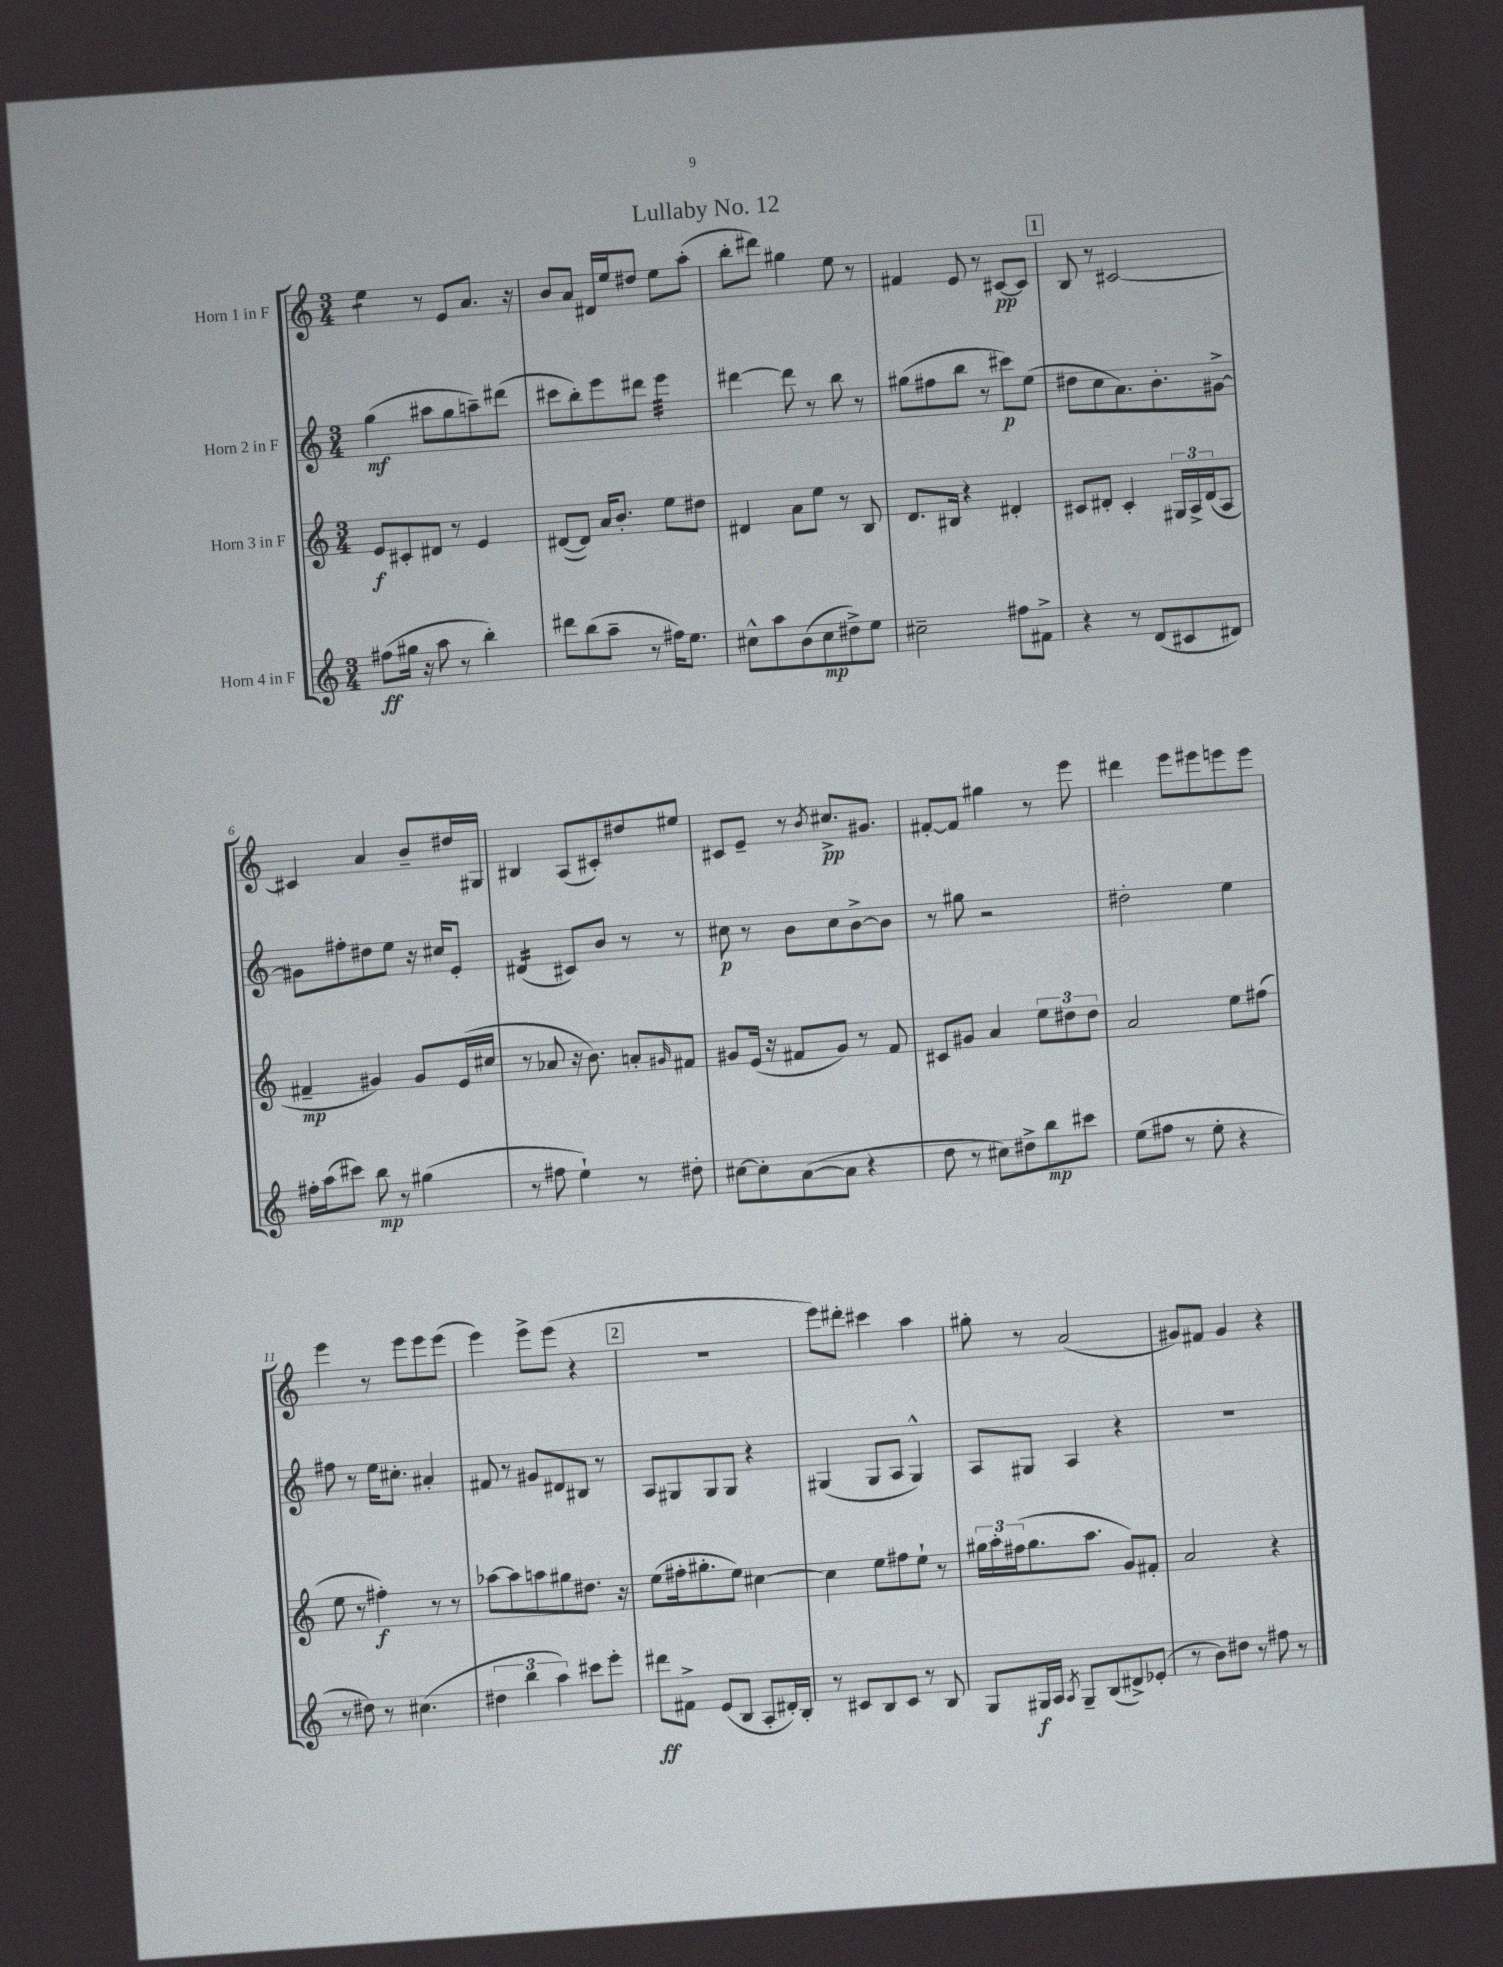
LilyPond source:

\header { title = "Lullaby No. 12" }
<<
\new StaffGroup <<
\new Staff = "s0" \with { instrumentName = "Horn 1 in F" } {
    \clef treble \key c \major \numericTimeSignature \time 3/4
    e''4:8 r8 e'8 a'8. r16 |
    b'8 a'8 dis'16 e''16 dis''8 e''8 a''8-.( |
    b''8-. dis'''8) gis''4 e''8 r8 |
    fis'4 e'8 r8 cis'8~\pp cis'8 |
    \mark \markup { \box "1" } b8 r8 cis'2~ |
    cis'4 a'4 b'8-- dis''16 gis16 |
    bis4 a8( cis'8-.) dis''8 eis''8 |
    cis'8 e'8-- r8 \acciaccatura { b'8 } cis''8.->\pp gis'8. |
    fis'8~-. fis'8 gis''4 r8 e'''8 |
    dis'''4 e'''8 eis'''8 e'''8 e'''8 |
    e'''4 r8 e'''8 e'''8 e'''8( |
    e'''4) e'''8-> e'''8( r4 |
    \mark \markup { \box "2" } R2. |
    e'''8) dis'''8-. cis'''4 a''4 |
    gis''8-. r8 a'2( |
    gis'8) fis'8 gis'4 r4 \bar "|." |
}
\new Staff = "s1" \with { instrumentName = "Horn 2 in F" } {
    \clef treble \key c \major \numericTimeSignature \time 3/4
    g''4\mf( ais''8 g''8 a''8--) dis'''8( |
    cis'''8 b''8-.) e'''8 dis'''8 e'''4:32 |
    dis'''4~ dis'''8 r8 b''8 r8 |
    gis''8( fis''8 b''8 r8 cis'''8\p) e''8( |
    \mark \markup { \box "1" } dis''8 c''8 a'8.) b'8.-. gis'8~-> |
    gis'8 fis''8-. dis''8 e''8 r16 cis''16 e'8-. |
    dis'4:16( cis'8) b'8 r8 r8 |
    cis''8\p r8 b'8 cis''8 b'8~-> b'8 |
    r8 gis''8 r2 |
    dis''2-. e''4 |
    fis''8 r8 e''16 cis''8.-. ais'4-. |
    fis'8 r8 gis'8 dis'8 bis8 r8 |
    \mark \markup { \box "2" } a8 gis8 gis8 gis8 r4 |
    gis4( gis8 a8 gis4-^) |
    a8 gis8 a4 r4 |
    R2. \bar "|." |
}
\new Staff = "s2" \with { instrumentName = "Horn 3 in F" } {
    \clef treble \key c \major \numericTimeSignature \time 3/4
    e'8\f cis'8-. dis'8 r8 e'4 |
    dis'8~( dis'8) a'16 b'8.-. e''8 dis''8 |
    dis'4 a'8 e''8 r8 b8 |
    d'8. bis16 r4 dis'4-. |
    \mark \markup { \box "1" } cis'8 dis'8-. cis'4-. \tuplet 3/2 { gis16 a16-> dis'16( } a8 |
    fis'4--\mp gis'4) gis'8 e'16( cis''16 |
    r8 aes'8 r16 b'8.) a'8-. \grace { gis'16 } fis'8 |
    gis'8 e'16( r16 fis'8 gis'8) r8 fis'8 |
    cis'8 gis'8 a'4 \tuplet 3/2 { e''8 dis''8 dis''8 } |
    a'2 e''8 fis''8( |
    e''8 r8 fis''4-.\f) r8 r8 |
    aes''8~ aes''8 a''8 gis''8 dis''8. r16 |
    \mark \markup { \box "2" } e''8( fis''16-. gis''8.-. e''8) cis''4~ |
    cis''4 e''8 fis''8 e''8-! r8 |
    \tuplet 3/2 { gis''16 a''16-. fis''16( } gis''8. a''8. g'8) fis'8-. |
    a'2 r4 \bar "|." |
}
\new Staff = "s3" \with { instrumentName = "Horn 4 in F" } {
    \clef treble \key c \major \numericTimeSignature \time 3/4
    fis''8\ff( gis''16 r16 a''8 r8 b''4-.) |
    dis'''8 b''8( a''8-- r8 fis''16) e''8. |
    cis''8-^ a''8 b'8( cis''8\mp dis''8->) e''8 |
    cis''2-- fis''8 fis'8-> |
    \mark \markup { \box "1" } r4 r8 d'8( cis'8 dis'8) |
    fis''16-. a''16( cis'''8) b''8\mp r8 gis''4( |
    r8 fis''8 e''4-!) r8 dis''8-. |
    cis''8~ cis''8-. a'8~( a'8 r4 |
    d''8 r8 cis''8) dis''8-> b''8\mp cis'''8 |
    e''8( fis''8 r8 e''8-. r4 |
    r8 dis''8) r8 cis''4.( |
    \tuplet 3/2 { dis''4 b''4 a''4) } cis'''8 e'''8-. |
    \mark \markup { \box "2" } dis'''8\ff fis'8-> e'8( b8 a8-. dis'16-.) b16-. |
    r8 cis'8 b8 cis'8 r8 b8 |
    g8 gis16\f a16 \acciaccatura { a8 } gis8-- b8( dis'8->) ees'8-.( |
    r8 b'8) dis''8 r8 fis''8 r8 \bar "|." |
}
>>
>>
